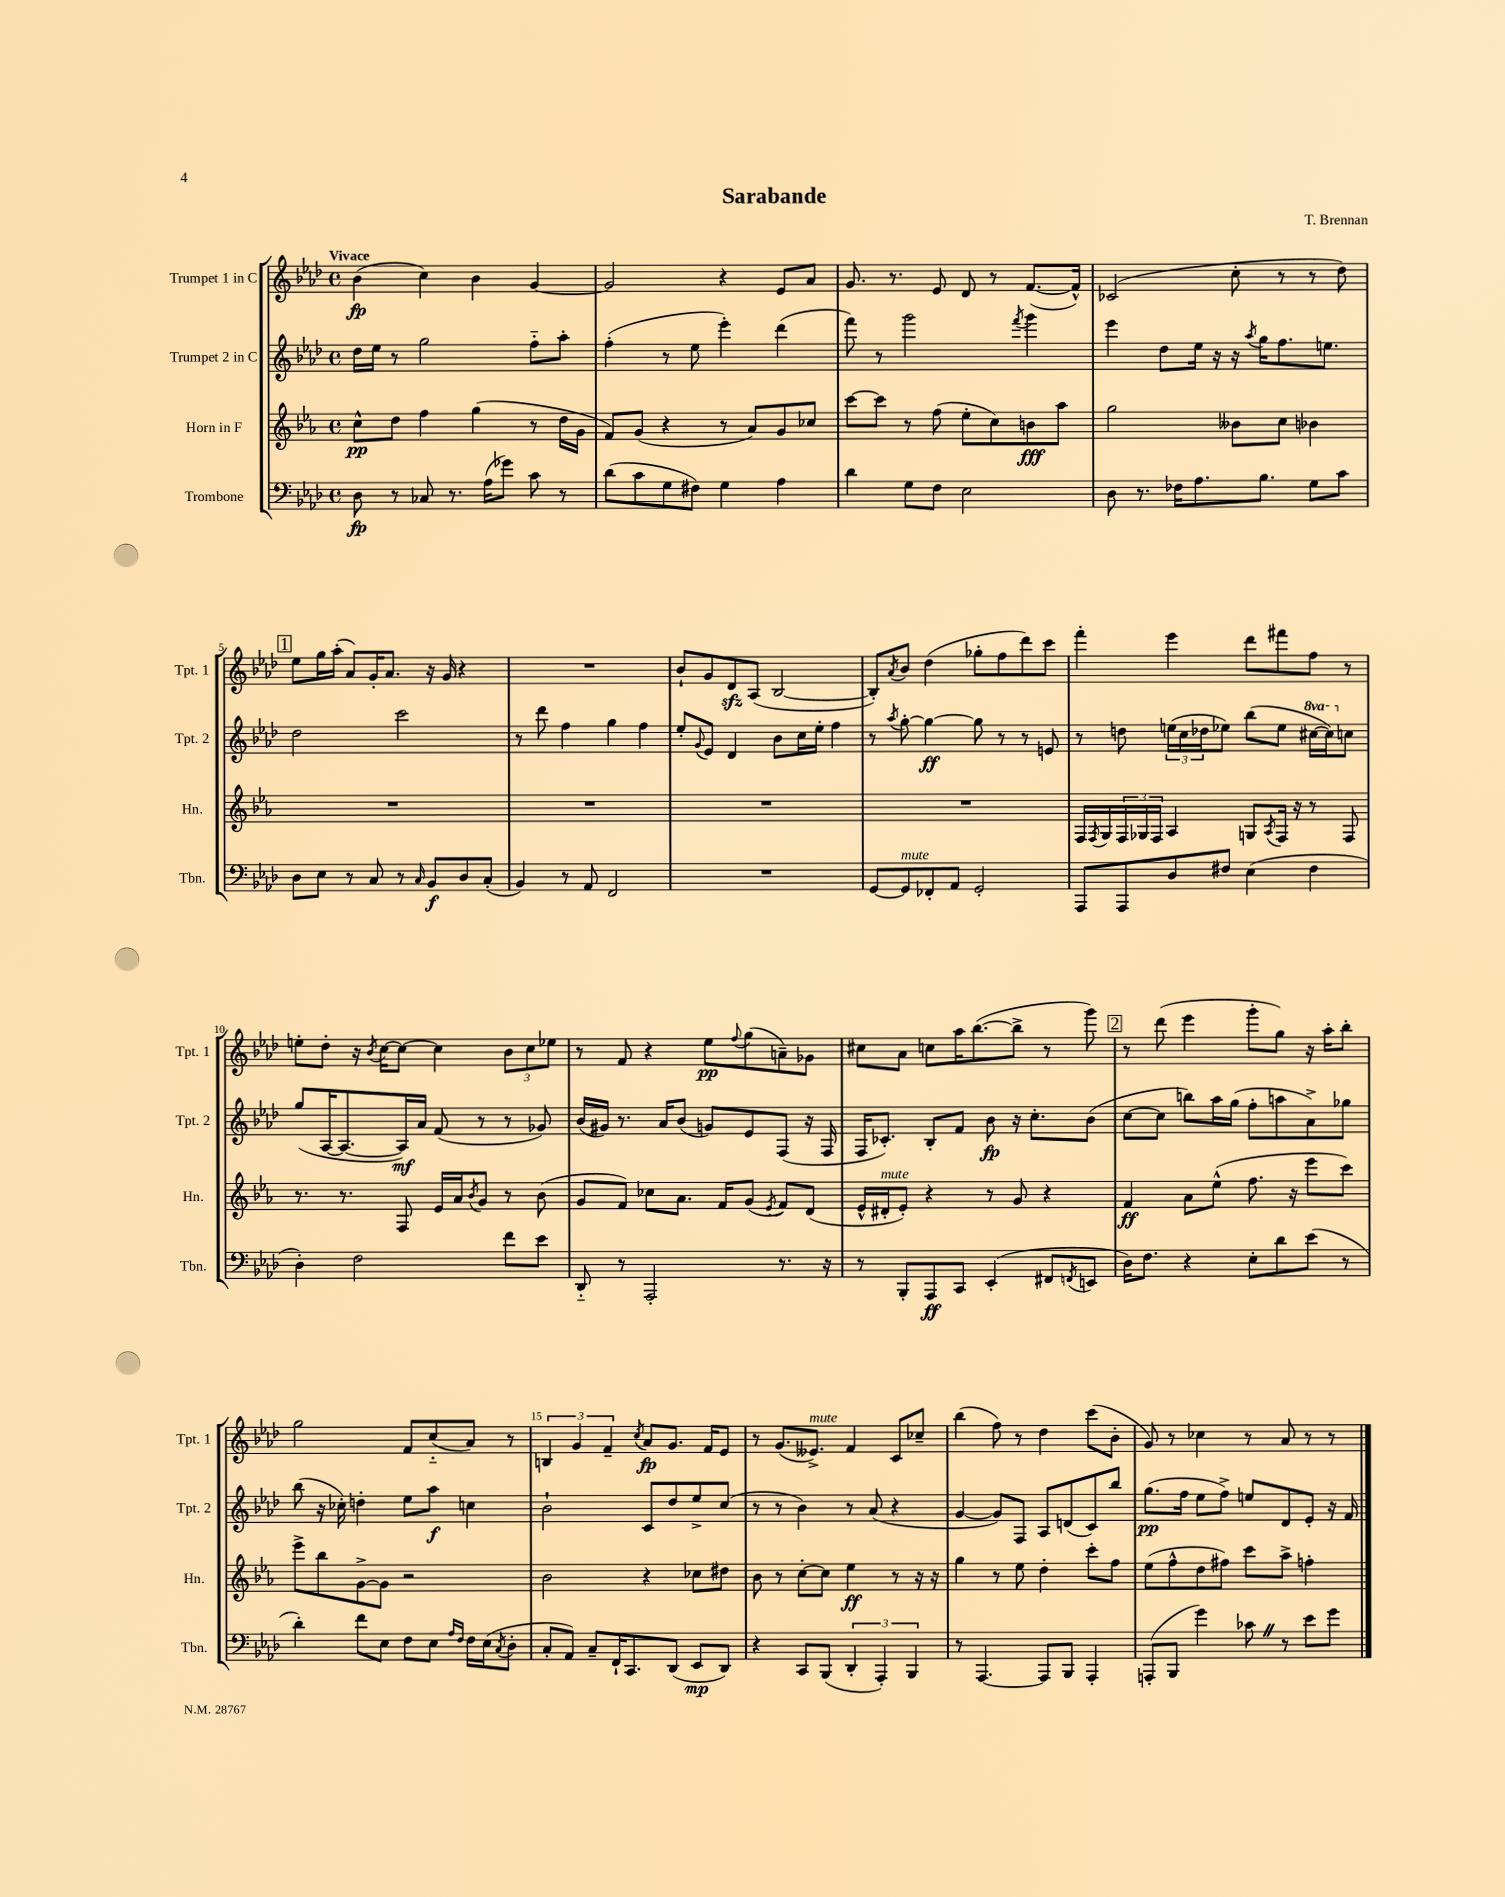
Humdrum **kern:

**kern	**kern	**kern	**kern
*staff4	*staff3	*staff2	*staff1
*clefF4	*clefG2	*clefG2	*clefG2
*k[b-e-a-d-]	*k[b-e-a-]	*k[b-e-a-d-]	*k[b-e-a-d-]
*M4/4	*M4/4	*M4/4	*M4/4
*met(c)	*met(c)	*met(c)	*met(c)
8D-	8cc^^	16dd-	(4b-
.	.	16ee-	.
8r	8dd	8r	.
8C-	4ff	2gg	4cc)
8.r	.	.	.
.	(4gg	.	4b-
(16A-	.	.	.
8g-)	.	.	.
8c	8r	8ff'~	[4g
8r	16dd	8aa-'	.
.	16g	.	.
=	=	=	=
(8d-	8f)	(4ff'	2g]
8c	(8g	.	.
8G	4r	8r	.
8F#)	.	8ee-	.
4G	8r	4eee-')	4r
.	8a-)	.	.
4A-	8g	(4ddd-	8e-
.	8cc-	.	8a-
=	=	=	=
4d-	[8ccc	8fff)	8.g
.	8ccc]	8r	.
.	.	.	8.r
8G	8r	2ggg	.
8F	(8ff	.	8e-
2E-	8ee-'	.	8d-
.	8cc)	.	8r
.	.	8qfff	.
.	8b	4ggg	([8.f
.	8aa-	.	.
.	.	.	16f^^])
=	=	=	=
8D-	2gg	4eee-	(2c-
8.r	.	.	.
.	.	8dd-	.
16F-	.	.	.
8.A-	.	16ee-	.
.	.	16r	.
.	8b--	16r	8cc'
.	.	8qaa-	.
8.B-	.	16gg	.
.	8cc	8.ff	8r
8G	4b-	.	8r
.	.	8.ee	.
8c	.	.	8dd-)
=	=	=	=
8D-	1r	2dd-	8ee-
8E-	.	.	16gg
.	.	.	(16aa-'
8r	.	.	8a-)
8C	.	.	16g'
.	.	.	8.a-
8r	.	2ccc	.
16qqC	.	.	.
8BB-	.	.	16r
.	.	.	16g
8D-	.	.	4r
(8C'	.	.	.
=	=	=	=
4BB-)	1r	8r	1r
.	.	8ddd-	.
8r	.	4ff	.
8AA-	.	.	.
2FF	.	4gg	.
.	.	4ff	.
=	=	=	=
1r	1r	8ee-'	8b-`
.	.	8qqg	.
.	.	8e-	8g
.	.	4d-	8d-
.	.	.	(8A-
.	.	8b-	[2B-
.	.	16cc	.
.	.	16ee-'	.
.	.	4ff	.
=	=	=	=
[8GG	1r	8r	8B-'])
.	.	8qaa-	8qa-
8GG]	.	[8gg'	8b-
8FF-'	.	4gg_	(4dd-
8AA-	.	.	.
2GG'	.	8gg]	8gg-'
.	.	8r	8ff
.	.	8r	8ddd-)
.	.	8e	8ccc
=	=	=	=
8AAA-	16F	8r	4fff'
.	8qF	.	.
.	16G	.	.
8AAA-	24F	8dd	.
.	24G-	.	.
.	24F	.	.
8D-	4A-	(24ee	4eee-
.	.	24cc	.
.	.	24dd-	.
8F#	.	8ee-)	.
(4E-	8G	(8bb-	8ddd-
.	8qA-	.	.
.	16F	8ee-	8fff#
.	16r	.	.
4F#	8r	[16ccc#	8ff
.	.	16ccc#])	.
.	8F	8cc	8r
=	=	=	=
4D-')	8.r	(8gg	8ee'
.	.	[16A-	8dd-'
.	8.r	8.A-_	.
2F	.	.	16r
.	.	.	8qb-
.	.	.	[16cc
.	8F	16A-])	8cc_
.	.	16a-	.
.	16e-	(8f	4cc]
.	16a-	.	.
.	8qb-	.	.
.	8g	8r	.
8f	8r	8r	12b-
.	.	.	12cc
8e-	(8b-	8g-)	.
.	.	.	12ee-
=	=	=	=
8DD-'~	8g	(16b-	8r
.	.	16g#)	.
8r	8f)	8.r	8f
2AAA-'	8cc-	.	4r
.	.	16a-	.
.	8.a-	(8b-	.
.	.	8g)	8ee-
.	16f	.	.
.	.	.	8qqff
.	(8g	8e-	(8gg
.	8qe-	.	.
8.r	8f)	(8F	8a~)
.	(8d	16r	8g-
16r	.	16F	.
=	=	=	=
8r	16e-^^	16F	8cc#
.	16d#'	8.c-')	.
8BBB-'	8e-')	.	8a-
8AAA-	4r	8B-'	8cc
8CC	.	8f	16aa-
.	.	.	([8.bb-
(4EE-'	8r	8b-	.
.	8g	16r	8bb-^]
.	.	8.cc'	.
8FF#	4r	.	8r
8qFF	.	.	.
8EE	.	(8b-	8ggg)
=	=	=	=
16D-)	4f	[8cc	8r
8.F	.	.	.
.	.	8cc]	(8ddd-
4r	8a-	8bb)	4eee-
.	(8ee-^^	16aa-	.
.	.	(16gg	.
8E-'	8.ff	8ff'	8ggg'
8d-	.	8aa	8gg)
.	16r	.	.
(8e-	8eee-	8a-^)	16r
.	.	.	16aa-'
8r	8ccc)	8gg-	8bb-'
=	=	=	=
4d-')	8eee-^	(8bb-	2gg
.	8bb-	16r	.
.	.	16cc-')	.
8f	[8g^	4dd'	.
8E-	8g]	.	.
8F	2r	8ee-	8f
8E-	.	8aa-	(8cc'~
16qqA-	.	.	.
16qqF	.	.	.
16F	.	4cc	8a-)
(16E-	.	.	.
8qC	.	.	.
8D-'	.	.	8r
=	=	=	=
8C'	2b-	2b-`	6B
8AA-)	.	.	.
.	.	.	6g
8C~	.	.	.
.	.	.	6f~
16FF`	.	.	.
8.CC	.	.	.
.	.	.	8qcc
.	4r	8c	8a-
(8DD-	.	8dd-	8.g
8EE-	8cc-	8ee-^	.
.	.	.	16f
8DD-)	8dd#	(8cc	8e-
=	=	=	=
4r	8b-	8r	8r
.	8r	8r	(8.g
8CC	[8cc'	4b-)	.
.	.	.	8.e--^)
(8BBB-	8cc]	.	.
6DD-'	4ee-	8r	4f
.	.	(8a-	.
6AAA-')	.	.	.
.	8r	4r	8c
6BBB-	.	.	.
.	16r	.	8cc-~
.	16r	.	.
=	=	=	=
8r	4gg	[4g	(4bb-
[4.AAA-	.	.	.
.	8r	8g])	8ff)
.	8ee-	8F	8r
8AAA-]	4dd'	8A-	4dd-
8BBB-	.	(8d	.
4AAA-'	8ccc'	8c)	(8ccc
.	8ff	8bb-	8b-'
=	=	=	=
(8AAA'	(8ee-	(8.gg	8g)
8BBB-	8ff^^	.	8r
.	.	16ff	.
4g)	8dd	8ee-	4cc-
.	8ff#)	8ff^)	.
8c-	8ccc	8ee	8r
8r	8aa-^	8d-	8a-
8e-	4ff'	8e-'	8r
8g	.	16r	8r
.	.	16f	.
==	==	==	==
*-	*-	*-	*-
